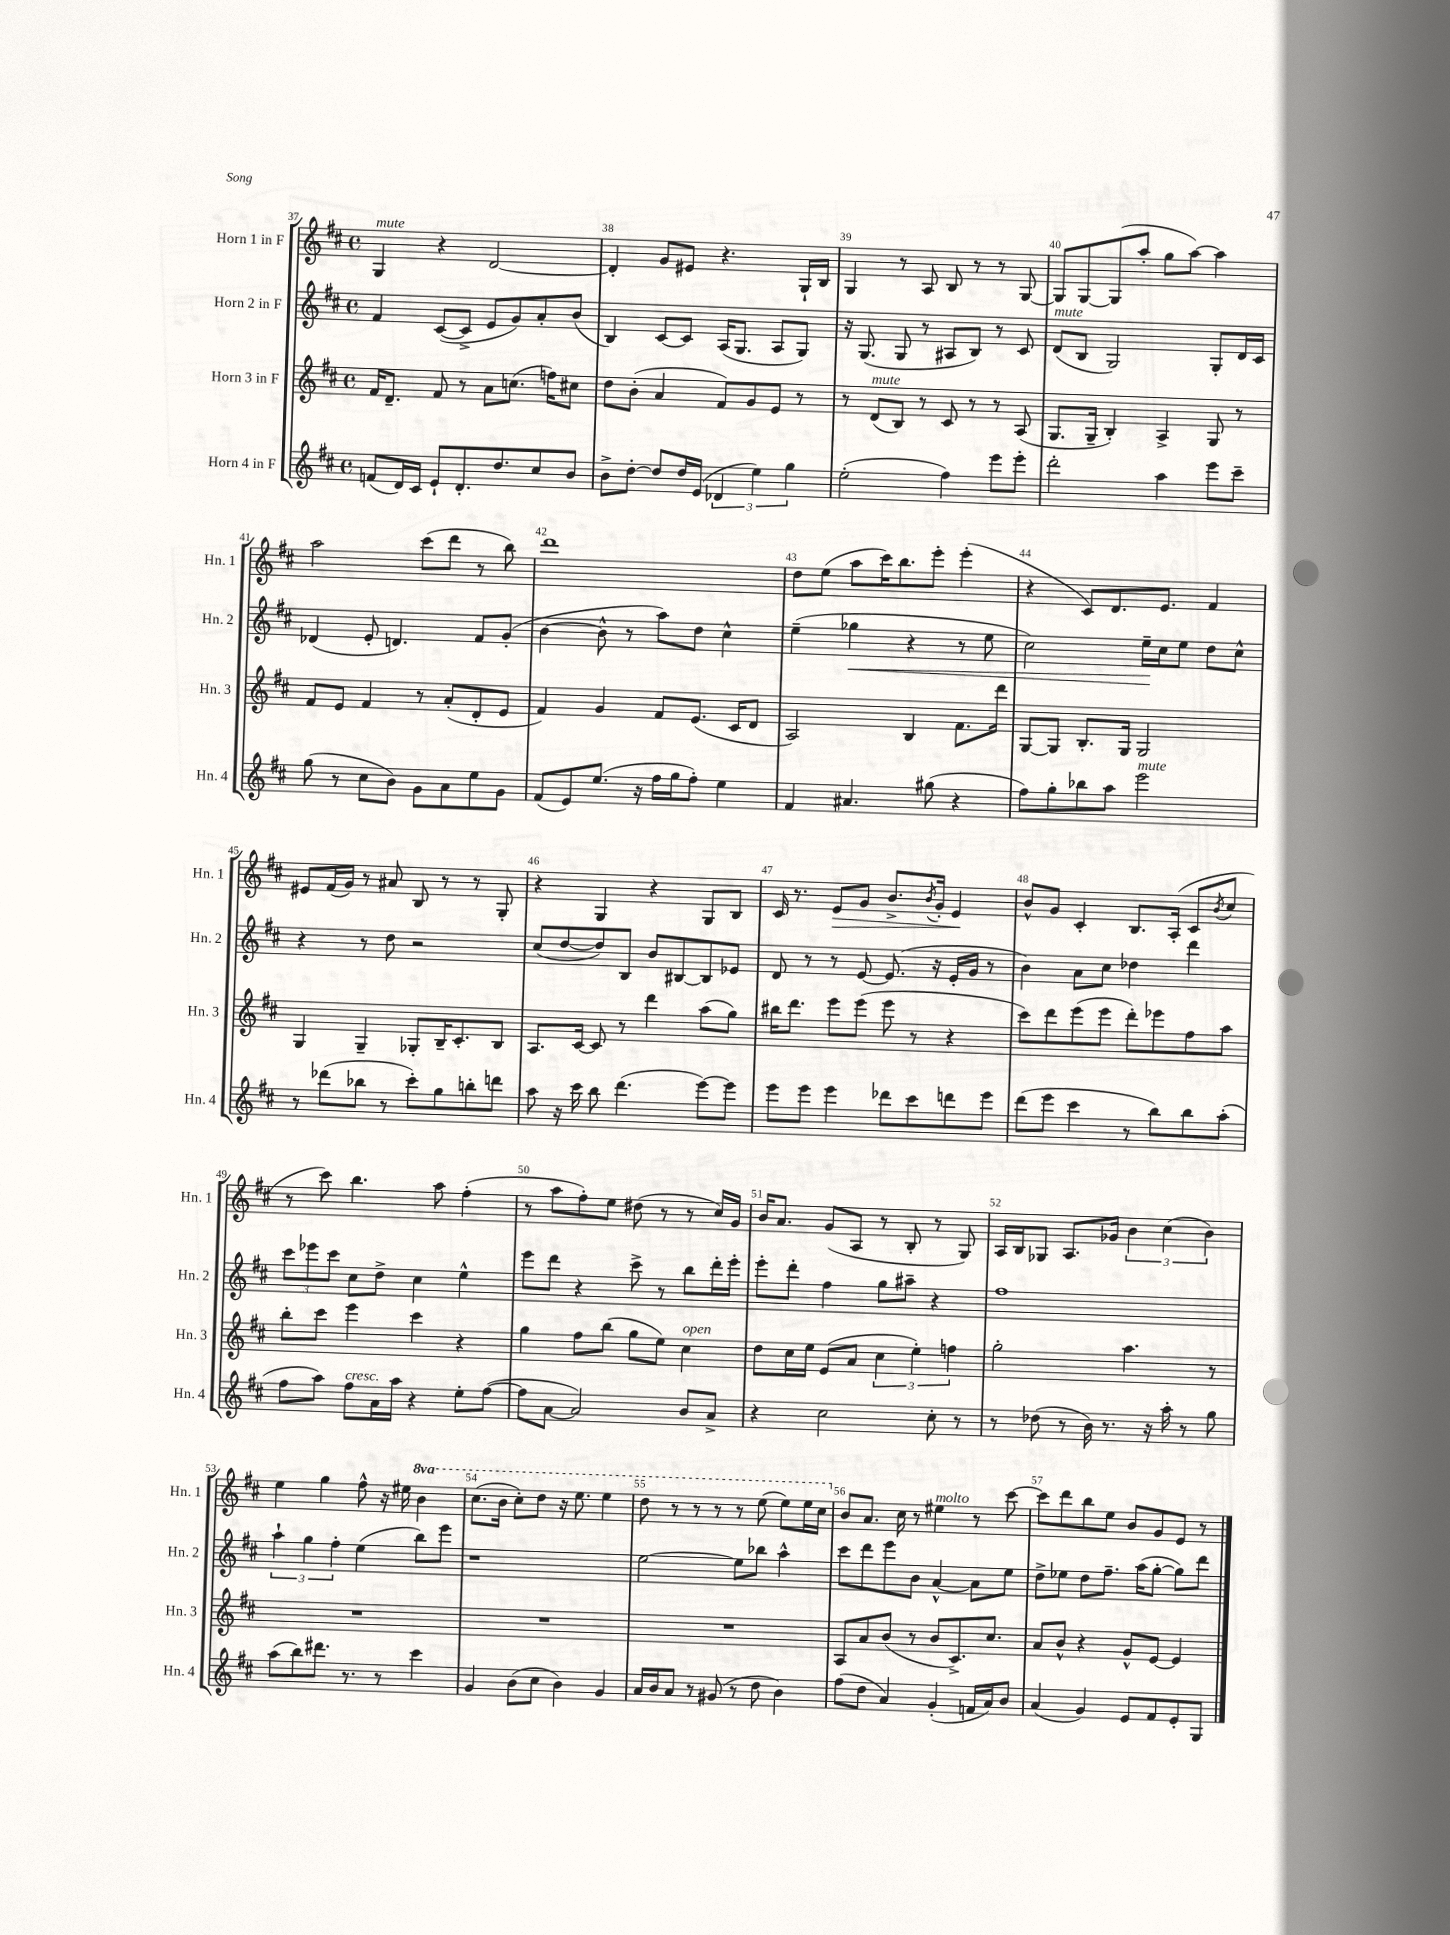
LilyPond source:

<<
\new StaffGroup <<
\new Staff = "s0" \with { instrumentName = "Horn 1 in F" shortInstrumentName = "Hn. 1" } {
    \clef treble \key d \major \defaultTimeSignature \time 4/4 \set Staff.ottavationMarkups = #ottavation-simple-ordinals
    g4^\markup { \italic "mute" } r4 d'2~ |
    d'4-. g'8 eis'8 r4. g16-! b16 |
    g4 r8 a8 b8 r8 r8 g8~ |
    g8 g8~ g8( a''8-. g''8 a''8~) a''4 |
    a''2 cis'''8( d'''8 r8 b''8) |
    d'''1 |
    d''8 e''8( a''8 cis'''16) b''8. e'''8-. e'''4-.( |
    r4 cis'8) d'8. e'8. fis'4 |
    eis'8 fis'16( g'16) r8 ais'8 b8 r8 r8 g8-. |
    r4 g4 r4 g8 b8 |
    cis'16 r8. e'8\> g'8 b'8.-> \acciaccatura { b'8 } g'16-. e'4\! |
    b'8-^ g'8 cis'4-. b8. a16-.( cis'8 \acciaccatura { b'8 } cis''8 |
    r8 cis'''8) b''4. a''8 fis''4-.( |
    r8 a''8 fis''8-.) e''8 dis''8( r8 r8 cis''16) g'16 |
    b'16 a'8. g'8( a8 r8 b8-. r8 g8) |
    a16 b16 ges8 a8. ges'16 \tuplet 3/2 { b'4 cis''4( b'4) } |
    e''4 g''4 fis''8-^ r16 eis''16 \ottava #1 b''4 |
    cis'''8.( b''16 cis'''8-.) d'''8 r16 e'''8. e'''4 |
    d'''8 r8 r8 r8 r8 e'''8( e'''8) e'''16 cis'''16 \ottava #0 |
    b'8 a'8. cis''16 r8 eis''4^\markup { \italic "molto" } r8 cis'''8~ |
    cis'''8 d'''8 b''8 e''8 b'8 g'8 e'8 r8 \bar "|." |
}
\new Staff = "s1" \with { instrumentName = "Horn 2 in F" shortInstrumentName = "Hn. 2" } {
    \clef treble \key d \major \defaultTimeSignature \time 4/4
    fis'4 cis'8~( cis'8-> e'8 g'8) a'8-. b'8( |
    b4) cis'8~ cis'8 a16( g8. a8 g8) |
    r16 g8.( g8 r8 ais8 b8) r8 cis'8 |
    d'8^\markup { \italic "mute" }( b8 g2) g8-. d'16 cis'16 |
    des'4( e'8-. d'4.) fis'8 g'8-.( |
    b'4~ b'8-^ r8 a''8) d''8 cis''4-^ |
    e''4--( ges''4\< r4 r8 e''8 |
    cis''2) e''16--\! cis''16 e''8 d''8 cis''8-^ |
    r4 r8 d''8 r2 |
    cis''8( d''8~ d''8) b8 b'8 bis8~ bis8 ees'8 |
    d'8 r8 r8 e'8~ e'8.( r16 e'16-. g'16 r8 |
    b'4) a'8 cis''8 des''4 d'''4 |
    \tuplet 3/2 { cis'''8 ees'''8 cis'''8 } cis''8 d''8-> cis''4 e''4-^ |
    e'''8 d'''8 r4 cis'''8-> r8 b''8 d'''16-. e'''16-. |
    e'''8-. d'''8-. fis''4 g''8 ais''8-- r4 |
    fis''1 |
    \tuplet 3/2 { a''4-! g''4 fis''4-. } e''4( b''8) e'''8 |
    r1 |
    e''2~ e''8 bes''8 a''4-^ |
    cis'''8 d'''8 e'''8 b'8 a'4~-^ a'8 e''8 |
    d''8-> ees''8 d''8 fis''8.-- a''16( g''8~-. g''8) d'''8 \bar "|." |
}
\new Staff = "s2" \with { instrumentName = "Horn 3 in F" shortInstrumentName = "Hn. 3" } {
    \clef treble \key d \major \defaultTimeSignature \time 4/4
    fis'16 d'8.-- fis'8 r8 a'8 c''8.( f''16) cis''8 |
    d''8 b'8-.( a'4 fis'8) g'8 e'8 r8 |
    r8 d'8^\markup { \italic "mute" }( b8) r8 cis'8 r8 r8 a8( |
    g8. g16-- b4-.) a4-> g8 r8 |
    fis'8 e'8 fis'4 r8 a'8-.( d'8-. e'8 |
    fis'4) g'4 fis'8 e'8.( cis'16 d'8 |
    a2) b4 fis'8. d'''16 |
    g8~ g8 b8.-. g16 g2 |
    g4 g4-- ges8-. b16-- cis'8.-. b8 |
    a8. cis'16~ cis'8 r8 d'''4 a''8( g''8) |
    bis''16 d'''8. e'''8 e'''8( e'''8 r8 r4 |
    cis'''8) d'''8 e'''8( e'''8 d'''8-.) ees'''8 fis''8 a''8 |
    b''8-. cis'''8 e'''4 cis'''4 r4 |
    g''4 fis''8 b''8( g''8 e''8) cis''4^\markup { \italic "open" } |
    d''8 cis''16 e''16 e'8( a'8 \tuplet 3/2 { cis''4 e''4-.) f''4 } |
    g''2-. a''4. r8 |
    R1 |
    R1 |
    R1 |
    a8 a'8 b'8( r8 b'8 cis'8.->) cis''8. |
    a'8 b'8-^ r4 g'8-^ e'8~ e'4 \bar "|." |
}
\new Staff = "s3" \with { instrumentName = "Horn 4 in F" shortInstrumentName = "Hn. 4" } {
    \clef treble \key d \major \defaultTimeSignature \time 4/4
    f'8( d'16) cis'16 e'8-! d'8.-. d''8. cis''8 b'8 |
    b'8-> d''8~-. d''8 d''16 e'16( \tuplet 3/2 { des'4 e''4) g''4 } |
    e''2-.( fis''4) e'''8 e'''8-. |
    d'''2-. a''4 e'''8 cis'''8-- |
    g''8( r8 cis''8 b'8) g'8 a'8 e''8 g'8 |
    fis'8( e'8) e''8.( r16 fis''16 g''16 fis''8-.) e''4 |
    fis'4 ais'4. gis''8( r4 |
    fis''8) g''8-. bes''8 a''8 e'''2^\markup { \italic "mute" } |
    r8 des'''8( bes''8 r8 cis'''8-.) g''8 b''8-. d'''8 |
    a''8 r16 cis'''16 b''8 d'''4.( e'''8~) e'''8 |
    e'''8 e'''8 e'''4 des'''8 cis'''8 d'''8 e'''8 |
    d'''8( e'''8 cis'''4 r8 b''8) b''8 a''8-.( |
    fis''8 a''8) fis''8^\markup { \italic "cresc." } a'16 a''16 r4 e''8-. fis''8~( |
    fis''8 a'8~ a'2) b'8 a'8-> |
    r4 cis''2 cis''8-. r8 |
    r8 des''8( r8 b'16) r8. r16 a''16-. r8 g''8 |
    a''8( b''8) dis'''8. r8. r8 cis'''4 |
    g'4 b'8( cis''8 b'4) g'4 |
    a'16 b'16 a'8 r8 gis'8( r8 d''8 b'4) |
    fis''8( d''8 a'4) g'4-.( f'16 a'16) b'8 |
    a'4( g'4) e'8 fis'8 e'8-. g8 \bar "|." |
}
>>
>>
\layout { \context { \Score currentBarNumber = #37 \override BarNumber.break-visibility = ##(#f #t #t) barNumberVisibility = #all-bar-numbers-visible } }
